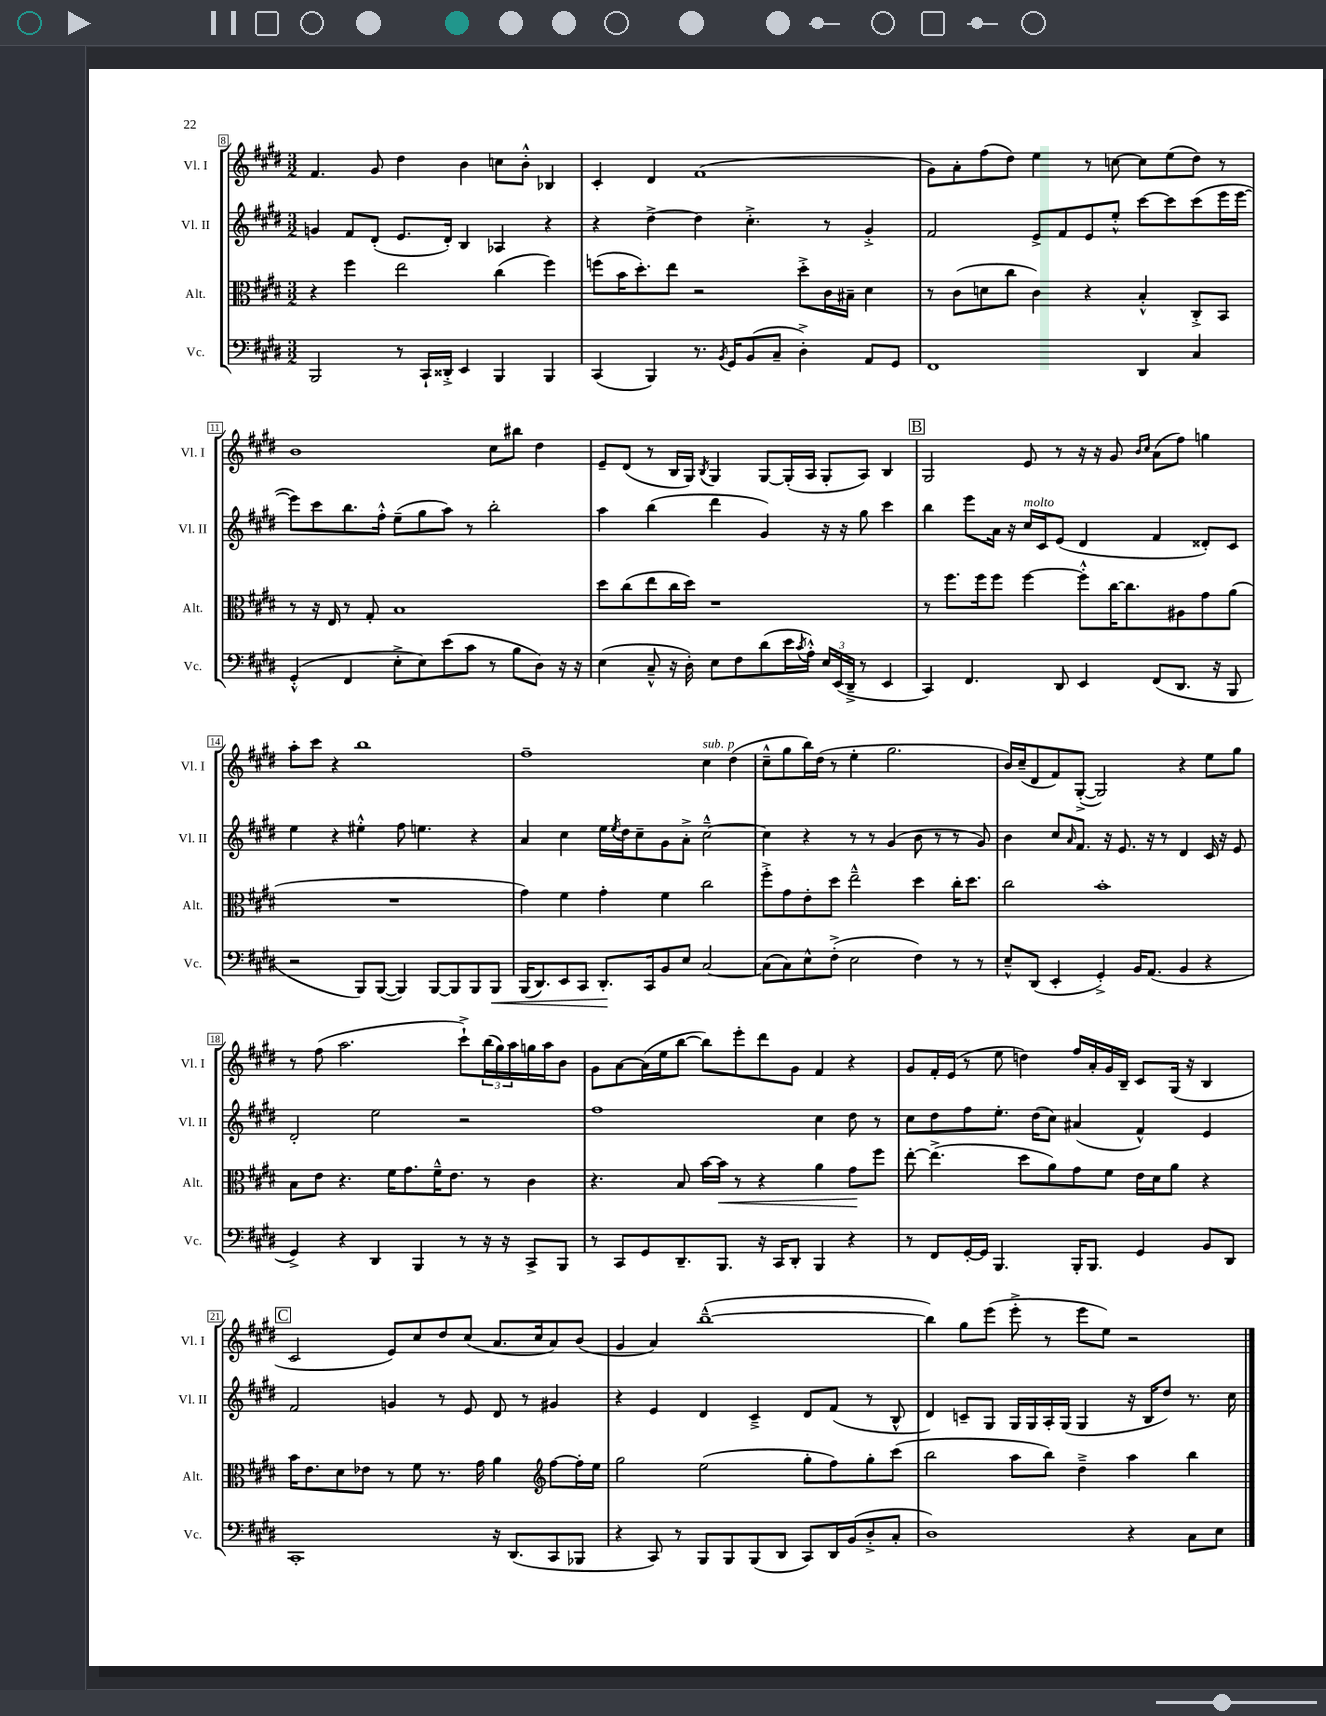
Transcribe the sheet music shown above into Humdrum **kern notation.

**kern	**dynam	**kern	**dynam	**kern	**kern
*part4	*part4	*part3	*part3	*part2	*part1
*staff4	*staff4	*staff3	*staff3	*staff2	*staff1
*I"Vc.	*	*I"Alt.	*	*I"Vl. II	*I"Vl. I
*I'Vc.	*	*I'Alt.	*	*I'Vl. II	*I'Vl. I
*clefF4	*	*clefC3	*	*clefG2	*clefG2
*k[f#c#g#d#]	*	*k[f#c#g#d#]	*	*k[f#c#g#d#]	*k[f#c#g#d#]
*M3/2	*	*M3/2	*	*M3/2	*M3/2
=8	=8	=8	=8	=8	=8
2BBB/	.	4r	.	4gn/	4.f#/
.	.	4ff#\	.	8f#/L	.
.	.	.	.	(8d#'/J	8g#/
8r	.	2ee\	.	8.e/L	4dd#\
16CC#`/LL	.	.	.	.	.
16DD##X'^/JJ	.	.	.	16d#'/Jk)	.
4EE/	.	.	.	4B/	4b\
4BBB/	.	(4cc#\	.	4A-X/	8ccn\L
.	.	.	.	.	8b'^^\J
4BBB/	.	4ff#\)	.	4r	4B-X/
=9	=9	=9	=9	=9	=9
(4CC#/	.	(8ffn\L	.	4r	4c#'/
.	.	16b\K	.	.	.
.	.	8.dd#'\)	.	.	.
4BBB/)	.	.	.	[4dd#^\	4d#/
.	.	8ee\J	.	.	.
8.r	.	2r	.	4dd#\]	(1f#
8qBB/	.	.	.	.	.
16GG#/KL	.	.	.	.	.
(8BB/	.	.	.	4.cc#'^\	.
8C#~/J	.	.	.	.	.
4D#'^\)	.	8dd#'^\L	.	.	.
.	.	16c#\L	.	8r	.
.	.	16B#X~\JJ	.	.	.
8AA/L	.	4d#\	.	4g#'^/	.
8GG#/J	.	.	.	.	.
=10	=10	=10	=10	=10	=10
1FF#	.	8r	.	2f#/	8g#\L)
.	.	(8c#\L	.	.	8a'\
.	.	8dn\	.	.	(8ff#\
.	.	8cc#\J	.	.	8dd#\J)
.	.	4c#\)	.	8e^/L	4ee\
.	.	.	.	8f#/	.
.	.	4r	.	8e/	8r
.	.	.	.	8ee'^^/J	[8ccn\
4DD#/	.	4B'^^/	.	[8ccc#\L	8cc\L]
.	.	.	.	8ccc#\]	(8ee\
4C#/	.	8C#'^/L	.	(8ccc#\	8dd#\J)
.	.	8BB/J	.	16eee\L	8r
.	.	.	.	[16eee\JJ	.
!!LO:LB:g=z
=11	=11	=11	=11	=11	=11
(4GG#'^^/	.	8r	.	8eee\L])	1b
.	.	16r	.	8ccc#\	.
.	.	16E/	.	.	.
4FF#/	.	8r	.	8.bb\	.
.	.	8G#'/	.	.	.
.	.	.	.	16ff#'^^\Jk	.
8E'^\L	.	1B	.	(8ee~\L	.
8E\)	.	.	.	8gg#\	.
(8e\	.	.	.	8aa\J)	.
8c#\J	.	.	.	8r	.
8r	.	.	.	2bb'\	8cc#\L
8B\L	.	.	.	.	8bb#X\J
8D#\J)	.	.	.	.	4dd#\
16r	.	.	.	.	.
16r	.	.	.	.	.
=12	=12	=12	=12	=12	=12
(4E\	.	8dd#\L	.	4aa\	8e~/L
.	.	(8cc#\	.	.	(8d#/J
8C#~^^/	.	8ee\	.	(4bb\	8r
16r	.	16cc#\L	.	.	16B/LL
16D#'\)	.	16dd#\JJ)	.	.	16G#/JJ)
.	.	.	.	.	8qB/
8E\L	.	1r	.	4ddd#\	4G#/
8F#\	.	.	.	.	.
(8d#\	.	.	.	4g#/)	[8G#/L
16e\L	.	.	.	.	(16G#'/L]
8qc#/	.	.	.	.	.
16A'^^\JJ)	.	.	.	.	16A/JJ
24E/LL	.	.	.	16r	8G#'/L
(24EE/	.	.	.	.	.
.	.	.	.	16r	.
24DD#~^/JJ	.	.	.	.	.
8r	.	.	.	8gg#\	8A/J)
4EE/	.	.	.	4ccc#\	4B/
!!LO:REH:place=s1:t=B
=13	=13	=13	=13	=13	=13
4CC#/)	.	8r	.	4bb\	2G#/
.	.	8.ff#\L	.	.	.
4.FF#/	.	.	.	8eee\L	.
.	.	16ff#\k	.	.	.
.	.	8ff#\J	.	16a\Jk	.
.	.	.	.	16r	.
!	!	!	!	!LO:TX:a:i:t=molto	!
.	.	[4ff#\	.	16cc#/LL	8e/
.	.	.	.	16c#/J	.
8DD#/	.	.	.	(8e/J	8r
4EE/	.	8ff#'^^\L]	.	4d#/	16r
.	.	.	.	.	16r
.	.	[16cc#\K	.	.	8g#/
.	.	8.cc#\]	.	.	.
.	.	.	.	.	16qqb/LL
.	.	.	.	.	16qqcc#/JJ
(8FF#/L	.	.	.	4f#/	(8a\L
8.DD#/J	.	8A#X\	.	.	8ff#\J)
.	.	8g#\	.	8d##X'/L)	4ggn\
16r	.	.	.	.	.
8BBB/	.	(8a\J	.	8c#/J	.
!!LO:LB:g=z
=14	=14	=14	=14	=14	=14
2r	.	1.r	.	4ee\	8aa'\L
.	.	.	.	.	8ccc#\J
.	.	.	.	4r	4r
8BBB/L)	.	.	.	4ee#X'^^\	1bb
([8BBB/J	.	.	.	.	.
4BBB/])	.	.	.	8ff#\	.
.	.	.	.	4.een\	.
[8BBB/L	.	.	.	.	.
8BBB/]	.	.	.	.	.
8BBB/	.	.	.	4r	.
!	!LO:HP:b	!	!	!	!
8BBB/J	<	.	.	.	.
=15	=15	=15	=15	=15	=15
(16BBB/KL	.	4g#\)	.	4a/	1ff#~
8.DD#/)	.	.	.	.	.
8EE/	.	4f#\	.	4cc#\	.
8CC#/J	.	.	.	.	.
8.DD#'/L	.	4g#'\	.	16ee\LL	.
.	.	.	.	8qee/	.
.	.	.	.	16dd#\J	.
.	.	.	.	8cc#~\	.
16CC#/k	[	.	.	.	.
8BB/	.	4f#\	.	8g#\	.
8E/J	.	.	.	8a'^\J	.
!	!	!	!	!	!LO:TX:a:i:t=sub. p
[2C#/	.	2cc#\	.	[2cc#~^^\	4cc#\
.	.	.	.	.	(4dd#\
=16	=16	=16	=16	=16	=16
(8C#\L]	.	8ff#'^\L	.	4cc#\]	8cc#~^^\L
8C#\)	.	8g#\	.	.	8gg#\
8E^^\	.	8e'\	.	4r	16bb\L)
.	.	.	.	.	(16dd#\JJ
(8F#'^\J	.	8dd#\J	.	.	8r
2E\	.	2ee~^^\	.	8r	4ee'\
.	.	.	.	8r	.
.	.	.	.	(4g#/	2.gg#\
4F#\)	.	4dd#\	.	8b\	.
.	.	.	.	8r	.
8r	.	16cc#'\KL	.	8r	.
.	.	8.dd#\J	.	.	.
8r	.	.	.	8g#/)	.
=17	=17	=17	=17	=17	=17
8E~^^/L	.	2cc#\	.	4b\	16b/LL)
.	.	.	.	.	(16cc#~/J
(8DD#/J	.	.	.	.	8d#/
4EE'/	.	.	.	8cc#/L	8f#/)
.	.	.	.	16qqa/	.
.	.	.	.	8.f#/J	([8G#'^/J
4GG#'^/)	.	1b'	.	.	2G#/])
.	.	.	.	16r	.
.	.	.	.	8.e/	.
16BB/KL	.	.	.	.	.
(8.AA/J	.	.	.	16r	.
.	.	.	.	8r	.
4BB/	.	.	.	4d#/	4r
4r	.	.	.	16c#/	8ee\L
.	.	.	.	16r	.
.	.	.	.	8e/	8gg#\J
!!LO:LB:g=z
=18	=18	=18	=18	=18	=18
4GG#^/)	.	8B\L	.	2d#'/	8r
.	.	8e\J	.	.	(8ff#\
4r	.	4.r	.	.	2.aa\
4DD#/	.	.	.	2ee\	.
.	.	16f#\KL	.	.	.
.	.	8.g#\	.	.	.
4BBB/	.	.	.	.	.
.	.	16f#~^^\K	.	.	.
.	.	8.e\J	.	.	.
8r	.	.	.	2r	8ccc#`^\L)
16r	.	8r	.	.	(24bb\L
.	.	.	.	.	24gg#\)
16r	.	.	.	.	.
.	.	.	.	.	24aa\
8CC#^/L	.	4c#\	.	.	16ggn\
.	.	.	.	.	16aa\J
8BBB/J	.	.	.	.	8b\J
=19	=19	=19	=19	=19	=19
8r	.	4.r	.	1ff#	8g#\L
8CC#/L	.	.	.	.	[8a\
8GG#/	.	.	.	.	(16a\L]
.	.	.	.	.	16ee\J
8.DD#~/	.	8B/	.	.	[8bb\J
.	.	[16b\LL	.	.	8bb\L])
!	!	!	!LO:HP:b	!	!
8.BBB/J	.	16b\JJ]	<	.	.
.	.	8r	.	.	8eee'\
16r	.	4r	.	.	8ddd#\
16CC#/KL	.	.	.	.	.
8DD#'/J	.	.	.	.	8g#\J
4BBB/	.	4a\	.	4cc#\	4f#/
4r	.	8g#\L	.	8dd#\	4r
.	.	8ff#\J	[	8r	.
=20	=20	=20	=20	=20	=20
8r	.	[8ee'\	.	8cc#\L	8g#/L
8FF#/L	.	(4.ee^\]	.	8dd#\	16f#'/L
.	.	.	.	.	(16e/JJ
[16GG#'/L	.	.	.	8ff#\	8r
16GG#/JJ]	.	.	.	.	.
4.BBB/	.	.	.	8.ee'\J	8ee\
.	.	8dd#\L	.	.	4ddn\)
.	.	.	.	(16dd#\KL	.
.	.	8a\)	.	8cc#\J)	.
16BBB'/KL	.	8g#\	.	(4a#X/	16ff#/LL
8.BBB/J	.	.	.	.	16a'/
.	.	8f#\J	.	.	16g#/
.	.	.	.	.	16B~/JJ
4GG#/	.	16e\LL	.	4f#^^/)	8c#/L
.	.	16d#\J	.	.	.
.	.	8a\J	.	.	(16G#/Jk
.	.	.	.	.	16r
8BB/L	.	4r	.	4e/	4B/
8DD#/J	.	.	.	.	.
!!LO:LB:g=z
!!LO:REH:place=s1:t=C
=21	=21	=21	=21	=21	=21
1CC#'	.	16b\KL	.	2f#/	2c#/
.	.	8.e\	.	.	.
.	.	8d#\	.	.	.
.	.	8e-X\J	.	.	.
.	.	8r	.	4gn/	8e/L)
.	.	8f#\	.	.	8cc#/
.	.	8.r	.	8r	8dd#/
.	.	.	.	8e/	(8cc#/J
.	.	16g#\	.	.	.
16r	.	4a\	.	8d#/	8.a/L
(8.DD#/L	.	.	.	.	.
.	.	.	.	8r	.
.	.	.	.	.	16cc#/k
*	*	*clefG2	*	*	*
8CC#/	.	[8ff#\L	.	4g#X/	8a/)
8BBB-X/J	.	16ff#'\L]	.	.	(8b/J
.	.	16ee\JJ	.	.	.
=22	=22	=22	=22	=22	=22
4r	.	2gg#\	.	4r	4g#/
8CC#/)	.	.	.	4e/	4a/)
8r	.	.	.	.	.
8BBB/L	.	(2ee\	.	4d#/	([1bb~^^
8BBB/	.	.	.	.	.
(8BBB/	.	.	.	4c#~^/	.
8DD#/J	.	.	.	.	.
8CC#/L)	.	8gg#'\L	.	8d#/L	.
16DD#/L	.	8ff#\)	.	(8f#/J	.
(16BB/J	.	.	.	.	.
8D#'^/	.	8gg#'\	.	8r	.
8C#'/J	.	(8ccc#\J	.	8B^^/	.
=23	=23	=23	=23	=23	=23
1D#)	.	2bb\	.	4d#/)	4bb\])
.	.	.	.	8cn~/L	8gg#\L
.	.	.	.	8G#/J	(8eee\J
.	.	8aa\L	.	16G#/LL	8eee'^\
.	.	.	.	16G#/	.
.	.	8bb\J)	.	16A'/	8r
.	.	.	.	(16G#/JJ	.
.	.	4dd#~^\	.	4G#/	8eee\L
.	.	.	.	.	8ee\J)
4r	.	4aa\	.	16r	2r
.	.	.	.	16B/KL	.
.	.	.	.	8dd#/J)	.
8C#\L	.	4bb\	.	8.r	.
8E\J	.	.	.	.	.
.	.	.	.	16cc#\	.
==	==	==	==	==	==
*-	*-	*-	*-	*-	*-
